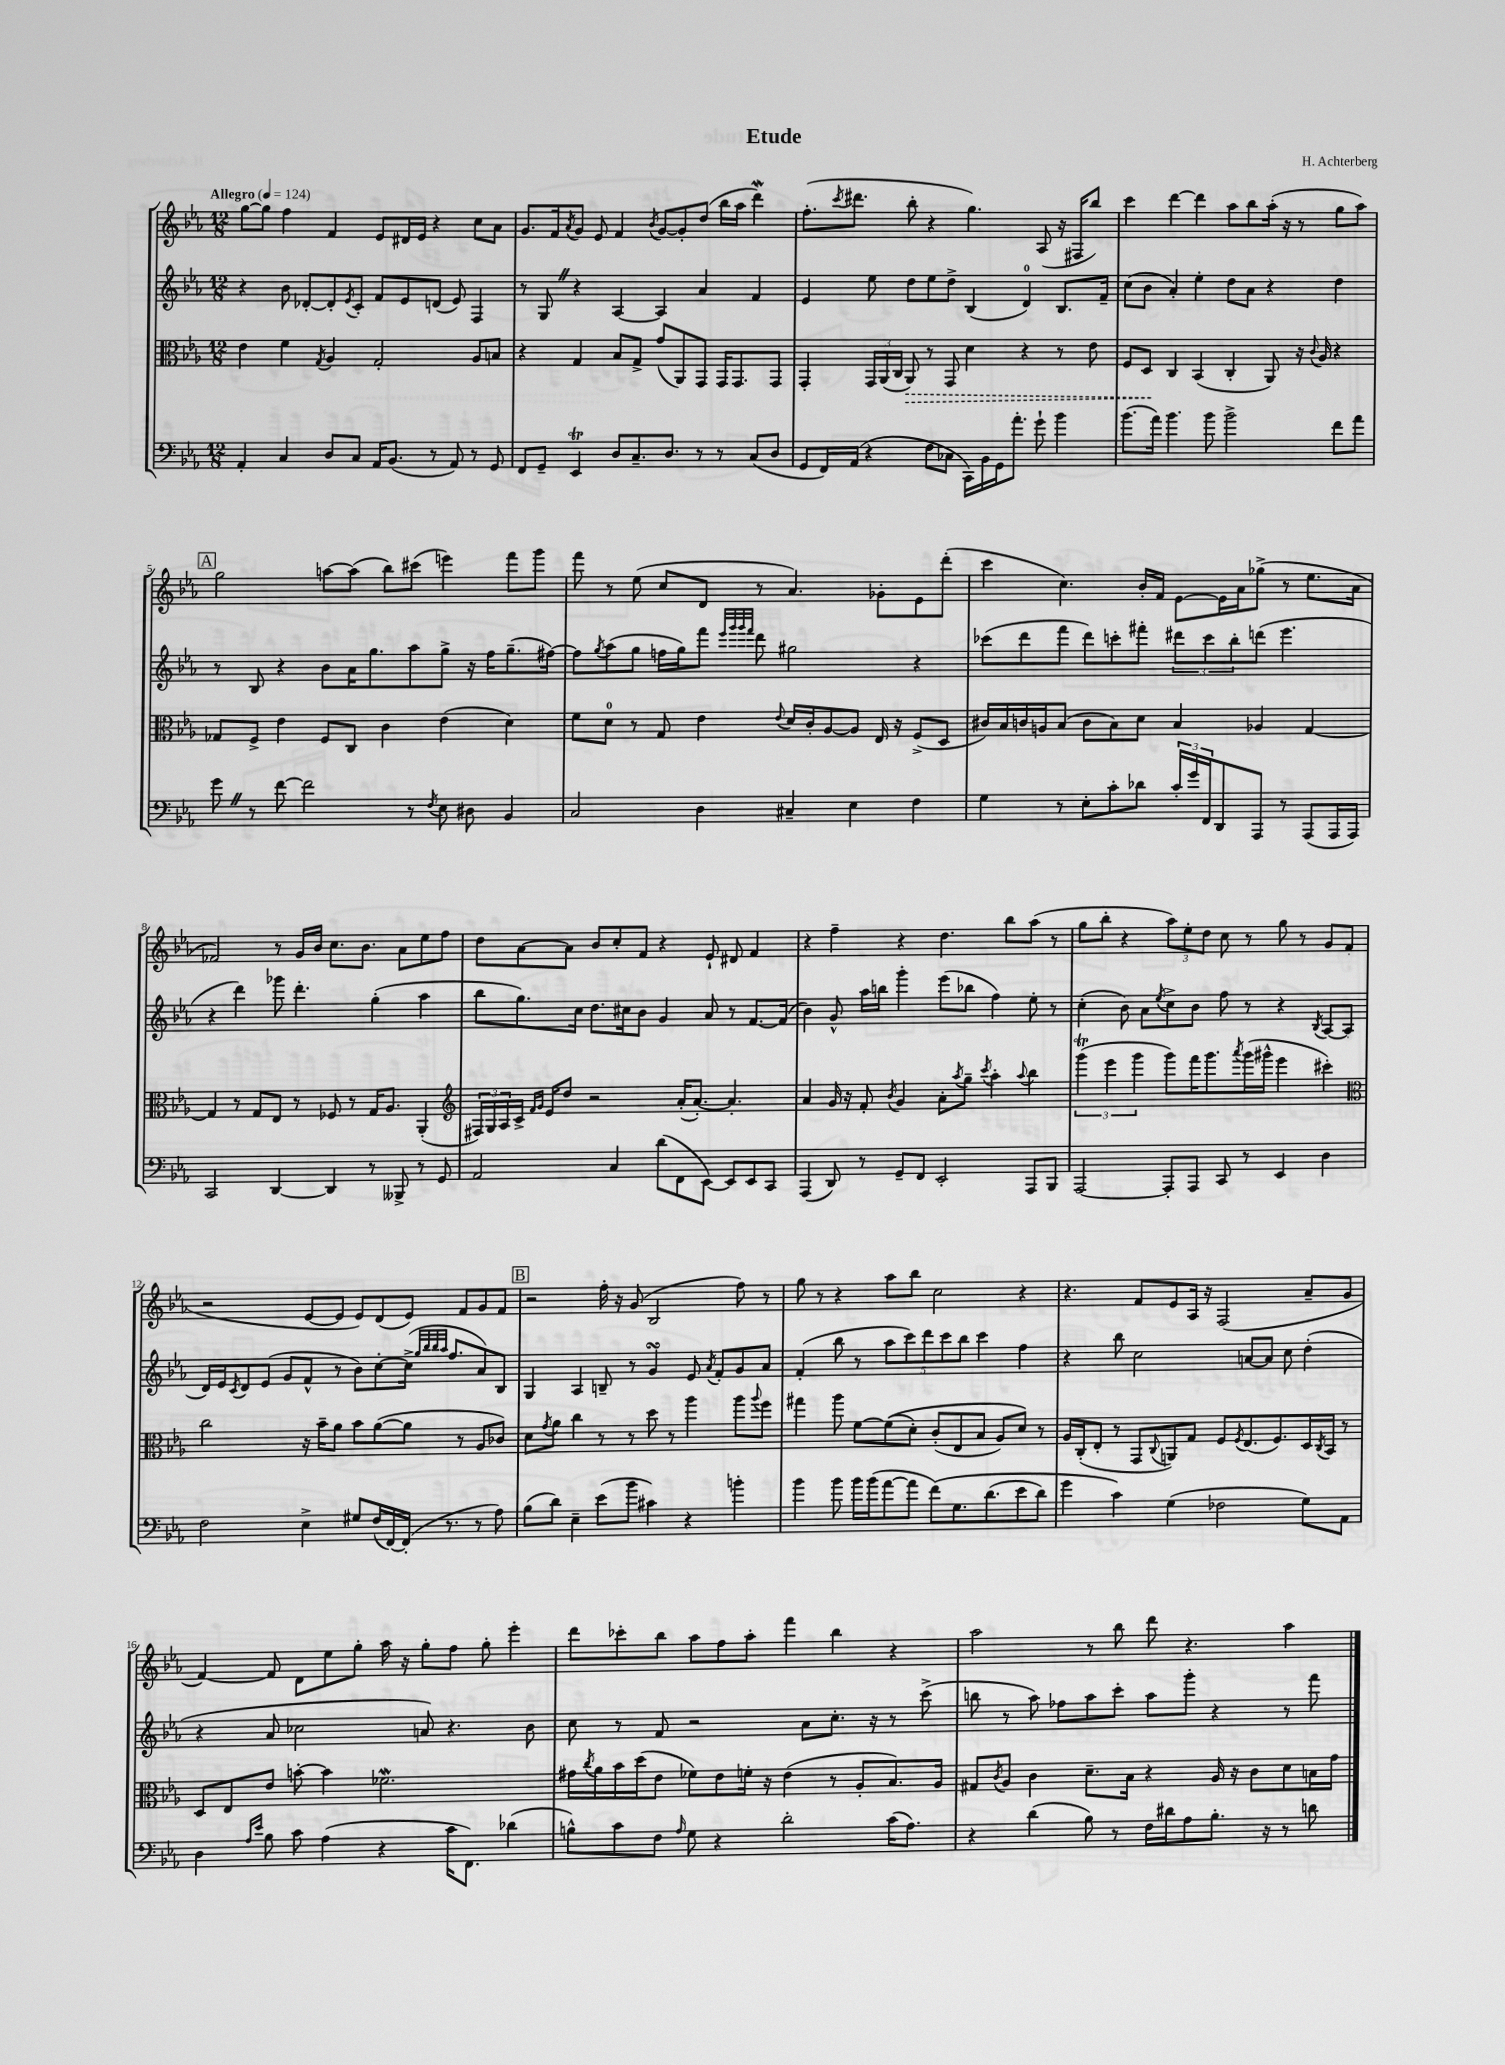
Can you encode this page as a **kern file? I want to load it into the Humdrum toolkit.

**kern	**kern	**kern	**kern
*staff4	*staff3	*staff2	*staff1
*clefF4	*clefC3	*clefG2	*clefG2
*k[b-e-a-]	*k[b-e-a-]	*k[b-e-a-]	*k[b-e-a-]
*M12/8	*M12/8	*M12/8	*M12/8
*MM124	*MM124	*MM124	*MM124
4AA-'/	4e-\	4r	[8gg\L
.	.	.	8gg\]J
4C/	4f\	8b-\	4ff\
.	.	[8d-'/L	.
.	8qG/	.	.
8D/L	4A-/	8d-'/]	4f/
.	.	8qe-/	.
8C/J	.	8c'/J	.
16AA-/LK	2G'/	8f/L	8e-/L
(8.BB-/J	.	.	.
.	.	8e-/	16d#/L
.	.	.	16e-/JJ
8r	.	(8d/J	4r
8AA-/)	.	8e-/)	.
8r	8A-/L	4F/	8cc\L
8GG/	8B/J	.	8a-\J
=	=	=	=
8FF/L	4r	8r	8.g/L
8GG~/J	.	8G/	.
.	.	.	16f/k
.	.	.	8qa-/
4EE-/	4G/	4r	8g/J
.	.	.	8e-/
8D/L	8B-/L	[4A-/	4f/
8.C~/	8G^/J	.	.
.	.	.	8qb-/
.	(8g/L	4A-/]	[8g/L
8.D/J	.	.	.
.	8AA-/)	.	8g'/]
8r	8GG/J	4a-/	(8dd/J
8r	16GG/LK	.	16bb-\LL
.	8.GG/	.	16aa-\JJ
(8C/L	.	4f/	4ddd\)
8D/J	8GG/J	.	.
=	=	=	=
8GG/L	4GG'/	4e-/	(8.ff'\L
16FF/L)	.	.	.
.	.	.	8qccc/
(16AA-/JJ	.	.	8.ddd#\J
4r	24GG/LL	8ee-\	.
.	(24AA-/	.	.
.	24C/JJ	.	.
.	8AA-/)	8dd\L	8bb-'\
8F\L	8r	8ee-\	4r
8C-\J	8GG/	8dd^\J	.
16CC\LL)	4d\	(4B-/	4.gg\)
16BB-\	.	.	.
16GG\J	.	.	.
8.a-'\J	.	.	.
.	4r	4d/)	.
8g`\	.	.	(8A-/
4b-\	8r	8.B-/L	16r
.	.	.	16F#/LK
.	8e-\	.	8bb-/J)
.	.	16f~/Jk	.
=	=	=	=
(8.b-\L	8F/L	(8cc\L	4ccc\
.	8D/J	8b-\J	.
16a-\Jk)	.	.	.
4.b-\	4C/	4a-'/)	[4ddd\
.	(4BB-/	4ee-'\	4ddd\]
8b-\	.	.	.
2b-^\	4C'/	8dd\L	8aa-\L
.	.	8a-\J	8bb-\
.	8AA-/)	4r	(16aa-'\Jk
.	.	.	16r
.	16r	.	8r
.	8qqc/	.	.
.	16A-/	.	.
8f\L	4r	4dd\	8gg\L
8a-\J	.	.	8aa-\J)
=	=	=	=
8g\	8G-/L	8r	2gg\
8r	8F^/J	8B-/	.
[8f\	4e-\	4r	.
2f\]	.	.	.
.	8F/L	8b-\L	[8aa\L
.	8C/J	16a-\K	(8aa\]J
.	.	8.gg\	.
.	4c\	.	8bb-\L)
8r	.	8aa-\	(8ccc#\J
8qF/	.	.	.
8E-\	(4e-\	8gg^\J	4eee\)
8D#\	.	16r	.
.	.	16ff\LK	.
4BB-/	4d\)	(8.gg~\	8fff\L
.	.	.	8ggg\J
.	.	[16ff#\Jk)	.
=	=	=	=
2C/	8f\L	8ff#\]L	8fff\
.	.	8qgg/	.
.	8d\J	(8aa-\	8r
.	8r	8gg\J	(8ee-\
.	8G/	16ff\LL	8cc/L
.	.	16gg\J)	.
4D\	4e-\	8fff\J	8d/J
.	.	32qqeee-/LLL	.
.	.	32qqggg/	.
.	.	32qqggg/	.
.	.	32qqfff/JJJ	.
.	.	8ddd\	8r
.	8qqe-/	.	.
4C#~/	16d/LL	2gg#\	4.a-/)
.	16c'/J	.	.
.	[8A-/	.	.
4E-\	8A-/]J	.	.
.	16E-/	.	8g-'\L
.	16r	.	.
4F\	(8F^/L	4r	8e-\
.	8D/J	.	(8ddd'\J
=	=	=	=
4G\	16c#/LL)	(8ccc-\L	4ccc\
.	16B-/	.	.
.	16c/	8ddd\	.
.	16A/J	.	.
8r	(8B-/J	8fff\J	4.cc\)
8E-'\L	8c\L	8ddd\L)	.
8c'\	8B-\)	8ccc'\	.
8d-\J	8d\J	8fff#'\J	16b-'/LL
.	.	.	16f/JJ
24c'/LL	4B-/	12ddd#\L	[8e-\L
24g/	.	.	.
24FF/J	.	12ccc\	.
8DD/	.	.	16e-\]L
.	.	12bb-'\	.
.	.	.	16a-\J
8AAA-/J	4A-/	(8ddd\J	(8gg-^\J
8r	.	4.eee-\	8r
(8AAA-/L	[4G/	.	8.ee-\L
16AAA-/L	.	.	.
16AAA-/JJ)	.	.	16a-\Jk
=	=	=	=
2CC/	4G/]	4r	2f-/)
.	8r	4ddd\)	.
.	8G/L	.	.
[4DD/	8E-/J	8ggg-\	8r
.	8r	4.ddd'\	16g/LL
.	.	.	16b-/JJ
4DD/]	8F-/	.	8.cc\L
.	8r	.	.
.	.	.	8.b-\J
8r	16G/LK	(4gg'\	.
.	8.A-/J	.	.
8BBB--^/	.	.	8a-\L
8r	(4AA-'/	4aa-\	8ee-\
8GG/	.	.	8ff\J
=	=	=	=
*	*clefG2	*	*
2AA-/	24F#/LL)	8bb-\L	8dd\L
.	24G/	.	.
.	24A-/	.	.
.	16c^/JJ	8.gg\)	[8a-\
.	16qqf/LL	.	.
.	16qqg/JJ	.	.
.	16e-/LK	.	.
.	8dd/J	.	8a-\]J
.	.	16cc\Jk	.
.	2r	8.dd\L	8b-/L
4C/	.	.	8cc'/
.	.	16cc#\k	.
.	.	8b-\J	8f/J
(8d\L	.	4g/	4r
8FF\	(16a-'/LK	.	.
.	[8.a-'/J)	.	.
[8EE-\J)	.	8a-/	8e-`/
8EE-/]L	4.a-'/]	8r	8d#/
8EE-/	.	[8.f/L	4f/
8CC/J	.	.	.
.	.	(16f/]Jk	.
=	=	=	=
(4AAA-/	4a-/	4b-\)	4r
8DD/)	16g/	8g^^/	4ff~\
.	16r	.	.
8r	8f'/	16aa-\LL	.
.	.	16bb\JJ	.
.	8qb-/	.	.
8GG~/L	4g/	4ggg'\	4r
8FF/J	.	.	.
2EE-'/	8a-'\L	(8eee-\L	4.dd\
.	8qaa-/	.	.
.	8gg~\J	8bb-\J	.
.	8qccc/	.	.
.	4aa-'\	4ff\)	.
.	.	.	8bb-\L
.	8qqaa-/	.	.
8AAA-/L	4bb-\	8ee-'\	(8aa-\J
8BBB-/J	.	8r	8r
=	=	=	=
[2AAA-/	(6ggg\	(4cc'\	8gg\L
.	.	.	8bb-'\J
.	6eee-\	.	.
.	.	8b-\)	4r
.	6ggg\	.	.
.	.	8a-\L	.
.	.	8qee-/	.
8AAA-'/]L	8ggg\L)	8cc^\	12aa-\L)
.	.	.	12ee-'\
8AAA-/J	16fff\K	8b-\J	.
.	.	.	12dd\J
.	8.ggg\	.	.
8CC/	.	8ff\	8cc\
.	8qaaa-/	.	.
8r	(16ggg\L	8r	8r
.	16ggg#^^\JJ	.	.
4EE-/	4eee-\	4r	8gg\
.	.	.	8r
.	.	8qB-/	.
4D\	4ccc#'\)	[8A-/L	8g/L
.	.	(8A-/]J	(8f/J
=	=	=	=
*	*clefC3	*	*
2F\	2cc\	16d/LL)	2r
.	.	16e-/J	.
.	.	8qc/	.
.	.	8d/	.
.	.	(8e-/J	.
.	.	8g/L	.
4E-^\	16r	8f^^/J	[8e-/L
.	16b-~\LK	.	.
.	8a-\J	8r	8e-/]J
8G#/L	8b-\L	8b-\L)	8e-/L)
(16F/L	([8a-\	[8cc'\	(8d/
[16FF/)	.	.	.
(16FF'/]JJ	8a-\]J	(16cc^\]Jk	8e-/J)
.	.	32qqgg/LLL	.
.	.	32qqbb-/	.
.	.	32qqbb-/	.
.	.	32qqaa-/JJJ	.
8.r	.	8.ff/L	.
.	8r	.	8f/L
8r	8A-/L	8a-/)	8g/
8A-\)	8c-/J)	8B-/J	8f/J
=	=	=	=
(8B-\L	8d\L	4G/	2r
.	8qg/	.	.
8d\J)	8a-\J	.	.
4E-~\	4cc\	4A-/	.
(8e-\L	8r	8B~/	16ff'\
.	.	.	16r
8b-\J	8r	8r	(8g/
4c#\)	8dd\	4g/	2B-/
.	8r	.	.
4r	4aa-\	8e-/	.
.	.	8qa-/	.
.	.	8f'/L	.
4b'\	8aa-\L	8g/	8ff\)
.	8qqaa-/	.	.
.	8ff\J	8a-/J	8r
=	=	=	=
4b-\	4gg#\	(4f'/	8gg\
.	.	.	8r
8b-\	8aa-\	8bb-\	4r
16b-\LL	[8f\L	8r	.
(16b-\J	.	.	.
[8a-\	&((8f\]	10aa-\L	8aa-\L
.	.	10ccc\)	.
8a-\]J	8d'\J)	.	8bb-\J
.	.	10ddd\	.
&(8f\L)	(8c'/L	.	2cc\
.	.	10ccc\	.
8.G\	8E-/	.	.
.	.	10bb-\J	.
.	8B-/J	4ccc\	.
(8.d\	.	.	.
.	8A-/L)	.	.
8e-\	8d/J&)	4ff\	4r
8d\J)	8r	.	.
=	=	=	=
4g\	16A-/LL	4r	4.r
.	(16C'/J	.	.
.	8E-'/J	.	.
4c\&)	8r	8bb-\	.
.	8GG/L	2cc\	8f/L
.	8qqC/	.	.
(4G\	8AA/)	.	8e-/
.	8G/J	.	16A-/Jk
.	.	.	16r
2F-\	8F/L	.	(2F/
.	8qF/	.	.
.	(8.E-/	[8a/L	.
.	.	8a/]J	.
.	8.F/)	.	.
.	.	8cc\	.
8G\L)	16D/L	(4dd'\	8a-~/L
.	8qC/	.	.
.	16BB-/JJ	.	.
8AA-\J	8r	.	8g/J
=	=	=	=
4D\	8D/L	4r	[4f/)
.	8E-/	.	.
16qqA-/LL	.	.	.
16qqe-/JJ	.	.	.
8B-\	8e-/J	8a-/	8f/]
8c\	[8b'\	2cc-\	8d\L
(4A-\	4b\]	.	8ee-\
.	.	.	8gg'\J
4r	2.f-\	.	16aa-\
.	.	.	16r
.	.	8a/)	8gg'\L
16c\LK	.	4.r	8ff\J
8.FF\J)	.	.	.
.	.	.	8gg'\
(4d-\	.	.	4eee-'\
.	.	8b-\	.
=	=	=	=
8B^^\L)	16g#\LL	8cc\	8ddd\L
.	8qcc/	.	.
.	16a-\	.	.
8c\	16b-\	8r	8ccc-'\
.	(16dd\J	.	.
8F\J	8e-\J	8f/	8bb-\J
16qqA-/	.	.	.
8G\	8f-\L)	2r	8aa-\L
4r	8e-\	.	8ff\
.	16f'\Jk	.	8aa-'\J
.	16r	.	.
2d'\	(4e-\	.	4fff\
.	.	8a-\L	.
.	8r	8.cc'\J	4bb-\
.	8A-'/L	.	.
.	.	16r	.
(16c\LK	8.B-/)	8r	4r
8.A-\J)	.	.	.
.	.	(8ccc^\	.
.	16A-/Jk	.	.
=	=	=	=
4r	8G#/L	8bb\	2aa-\
.	8qc/	.	.
.	8A-/J	8r	.
(4d\	4c\	8aa-\)	.
.	.	8ff-\L	.
8B-\)	8.d~\L	8aa-\	8r
8r	.	8ccc'\J	8bb-\
.	16B-\Jk	.	.
16F\LL	4r	8aa-\L	8ddd\
16d#\J	.	.	.
8A-\	.	8ggg'\J	4.r
8.B-'\J	16A-/	4r	.
.	16r	.	.
.	8c\L	.	.
16r	.	.	.
8r	8d\	8r	4aa-\
8d\	16B\L	8fff\	.
.	16g\JJ	.	.
==	==	==	==
*-	*-	*-	*-
